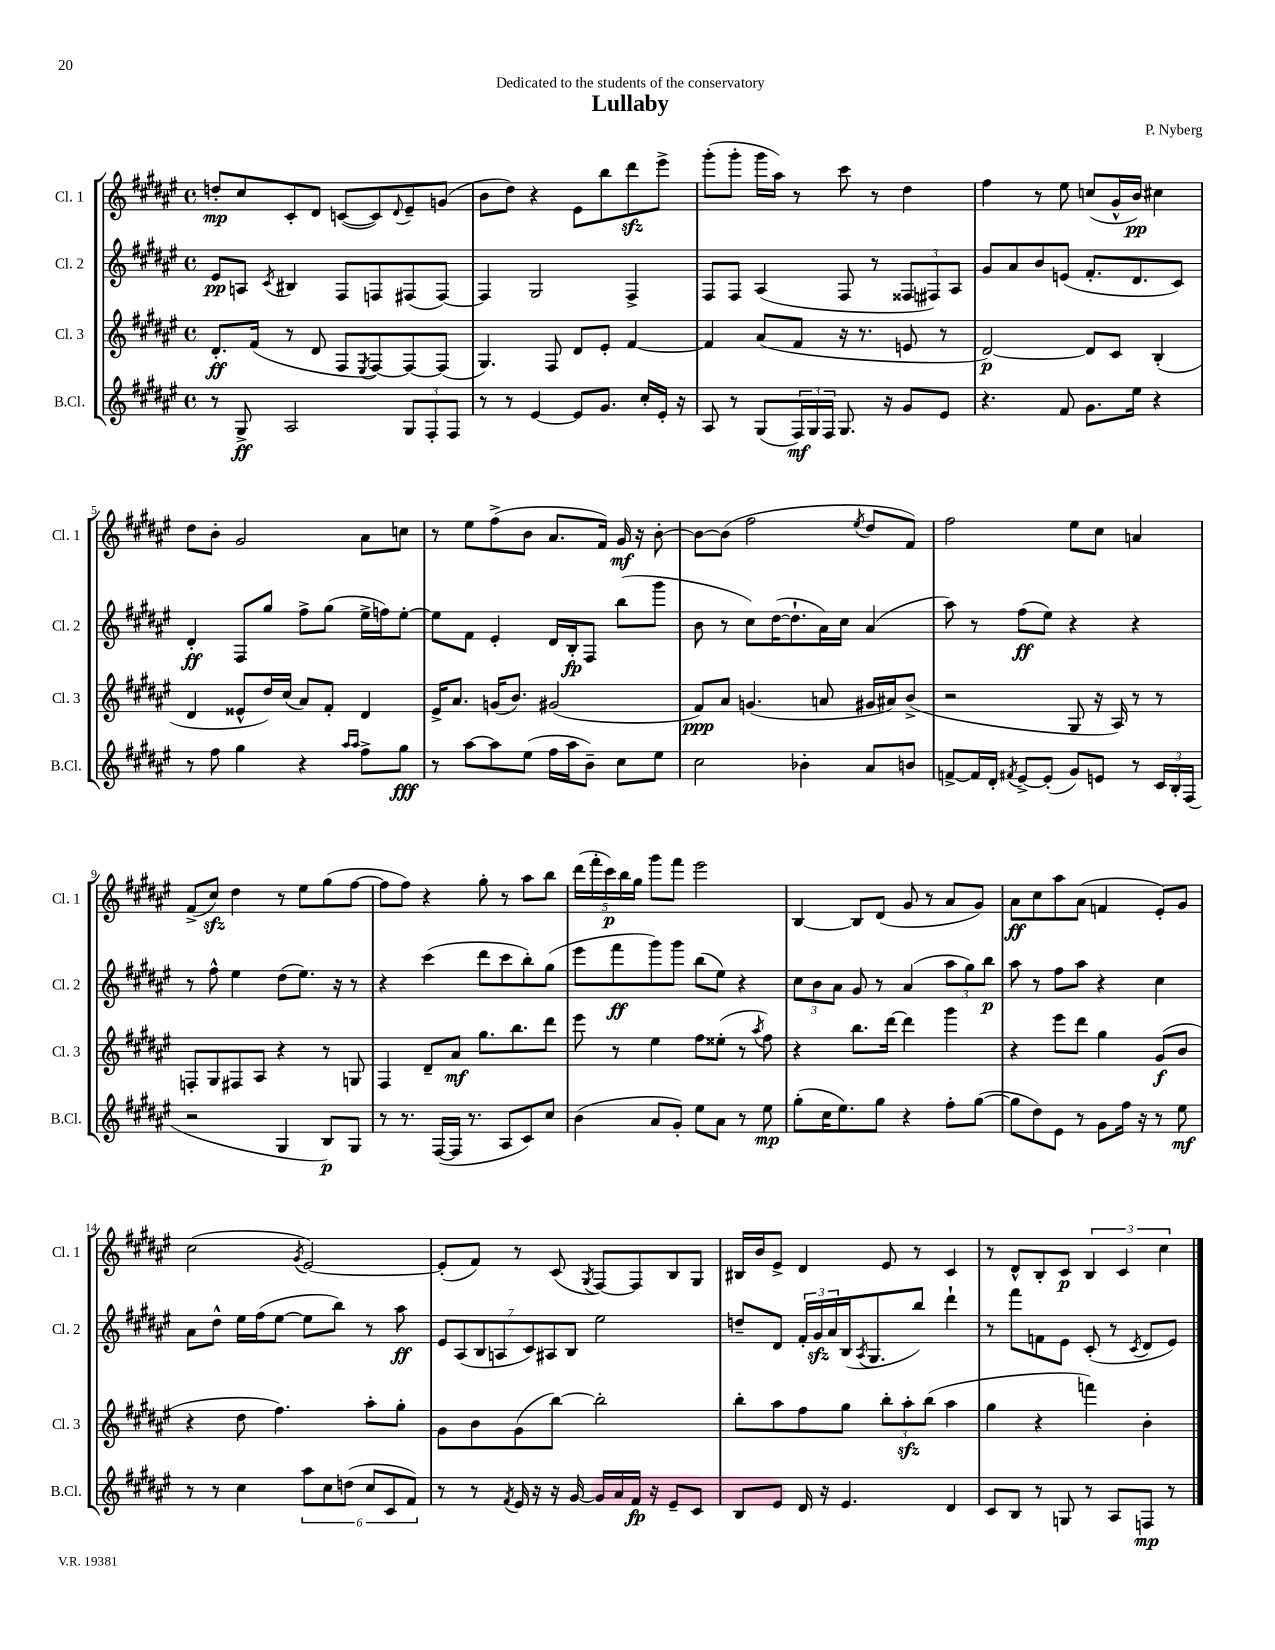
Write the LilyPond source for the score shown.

\header { title = "Lullaby" composer = "P. Nyberg" dedication = "Dedicated to the students of the conservatory" }
<<
\new StaffGroup <<
\new Staff = "s0" \with { instrumentName = "Cl. 1" shortInstrumentName = "Cl. 1" } {
    \clef treble \key fis \major \defaultTimeSignature \time 4/4
    d''8-.\mp cis''8 cis'8-. dis'8 c'8~( c'8) \appoggiatura { dis'8 } eis'8-- g'8( |
    b'8 dis''8) r4 eis'8 b''8 dis'''8\sfz eis'''8-> |
    gis'''8-.( gis'''8-. gis'''16 ais''16) r8 cis'''8 r8 dis''4 |
    fis''4 r8 eis''8 c''8( gis'16-^ b'16\pp) cis''4 |
    dis''8 b'8-. gis'2 ais'8 c''8 |
    r8 eis''8 fis''8->( b'8 ais'8. fis'16) gis'16\mf r16 b'8~-. |
    b'8~ b'8( fis''2 \acciaccatura { eis''8 } dis''8 fis'8) |
    fis''2 eis''8 cis''8 a'4 |
    fis'8->( cis''8\sfz) dis''4 r8 eis''8 gis''8( fis''8~ |
    fis''8 fis''8) r4 gis''8-. r8 ais''8 b''8 |
    \tuplet 5/4 { dis'''16( fis'''16-. cis'''16\p) b''16 gis''16 } gis'''8 fis'''8 eis'''2 |
    b4~ b8 dis'8( gis'8 r8 ais'8 gis'8) |
    ais'8\ff cis''8 ais''8 ais'8( f'4 eis'8-.) gis'8 |
    cis''2( \acciaccatura { gis'8 } eis'2~) |
    eis'8-.( fis'8) r8 cis'8( \acciaccatura { gis8 } fis8~) fis8 b8 gis8 |
    bis16 b'16 eis'8-> dis'4 eis'8 r8 cis'4 |
    r8 dis'8-^ b8-. cis'8\p \tuplet 3/2 { b4 cis'4 cis''4 } \bar "|." |
}
\new Staff = "s1" \with { instrumentName = "Cl. 2" shortInstrumentName = "Cl. 2" } {
    \clef treble \key fis \major \defaultTimeSignature \time 4/4
    eis'8\pp a8 \acciaccatura { cis'8 } bis4 fis8 f8 fis8( fis8~) |
    fis4 gis2 fis4-> |
    fis8 fis8 ais4( fis8 r8 \tuplet 3/2 { fisis8 fis8) ais8 } |
    gis'8 ais'8 b'8 e'8( fis'8.-. dis'8. cis'8) |
    dis'4-.\ff fis8 gis''8 fis''8-> gis''8( eis''16-> f''16) eis''8~-. |
    eis''8 fis'8 eis'4-. dis'16 b16-.\fp fis8 b''8( gis'''8 |
    b'8 r8 cis''8) dis''16~( dis''8.-! ais'16) cis''16 ais'4( |
    ais''8) r8 fis''8\ff( eis''8) r4 r4 |
    r8 fis''8-^ eis''4 dis''8( eis''8.) r16 r8 |
    r4 cis'''4( dis'''8 cis'''8 b''8-.) gis''8( |
    eis'''8 fis'''8\ff gis'''8) gis'''8 b''8( eis''8) r4 |
    \tuplet 3/2 { cis''8 b'8 ais'8 } gis'8 r8 ais'4( \tuplet 3/2 { ais''8 gis''8) b''8\p } |
    ais''8 r8 fis''8 ais''8 r4 cis''4 |
    ais'8 dis''8-^ eis''16 fis''16( eis''8~ eis''8 b''8) r8 ais''8\ff |
    \tuplet 7/4 { eis'8 ais8( b8 a8 cis'8) ais8 b8 } eis''2 |
    d''8-- dis'8 \tuplet 3/2 { fis'16-. gis'16\sfz ais'16 } b16( \acciaccatura { ais8 } gis8. b''8) dis'''4-! |
    r8 fis'''8 f'8 eis'8 cis'8-.( r8 \acciaccatura { cis'8 } dis'8 eis'8) \bar "|." |
}
\new Staff = "s2" \with { instrumentName = "Cl. 3" shortInstrumentName = "Cl. 3" } {
    \clef treble \key fis \major \defaultTimeSignature \time 4/4
    dis'8.-.\ff fis'16( r8 dis'8 fis8 \acciaccatura { eis8 } fis8~) fis8~ fis8( |
    gis4.) fis8 dis'8 eis'8-. fis'4~ |
    fis'4 ais'8( fis'8 r16 r8. e'8 r8 |
    dis'2~\p) dis'8 cis'8 b4-.( |
    dis'4 eisis'8-^ dis''16) cis''16( ais'8) fis'8-. dis'4 |
    eis'16-> ais'8. g'16( b'8.) gis'2( |
    fis'8\ppp) ais'8 g'4.( a'8 gis'16 ais'16) b'8->( |
    r2 gis8 r16 ais16) r8 r8 |
    f8-. gis8 fis8 ais8 r4 r8 g8 |
    fis4 dis'8-- ais'8\mf gis''8. b''8. dis'''8 |
    eis'''8 r8 eis''4 fis''8 eisis''8-.( r8 \acciaccatura { ais''8 } fis''8) |
    r4 b''8. dis'''16~ dis'''4 gis'''4 |
    r4 eis'''8 dis'''8 gis''4 gis'8\f( b'8 |
    r4 dis''8 fis''4.) ais''8-. gis''8-. |
    gis'8 b'8 gis'8( b''8~) b''2-. |
    b''8-. ais''8 fis''8 gis''8 \tuplet 3/2 { b''8-. ais''8-.\sfz b''8( } ais''4 |
    gis''4 r4 f'''4) b'4-. \bar "|." |
}
\new Staff = "s3" \with { instrumentName = "B.Cl." shortInstrumentName = "B.Cl." } {
    \clef treble \key fis \major \defaultTimeSignature \time 4/4
    r8 gis8->\ff ais2 \tuplet 3/2 { gis8 fis8-. fis8 } |
    r8 r8 eis'4~ eis'8 gis'8. cis''16-. eis'16-. r16 |
    ais8 r8 gis8( \tuplet 3/2 { fis16\mf) gis16 fis16 } gis8. r16 gis'8 eis'8 |
    r4. fis'8 gis'8. eis''16 r4 |
    r8 fis''8 gis''4 r4 \grace { ais''16 ais''16 } fis''8-> gis''8\fff |
    r8 ais''8~ ais''8 eis''8( fis''16 ais''16 b'8--) cis''8 eis''8 |
    cis''2 bes'4-. ais'8 b'8 |
    f'8~-> f'16 dis'16-. \acciaccatura { fis'8 } eis'8~-> eis'8-.( gis'8) e'8 r8 \tuplet 3/2 { cis'16 b16-. fis16( } |
    r2 gis4 b8\p) gis8 |
    r8 r8. fis16~( fis16 r8. ais8 cis'8) cis''8 |
    b'4( ais'8 gis'8-.) eis''8 ais'8 r8 eis''8\mp |
    gis''8-.( cis''16 eis''8.) gis''8 r4 fis''8-. gis''8~( |
    gis''8 dis''8) eis'8 r8 gis'8 fis''16 r16 r8 eis''8\mf |
    r8 r8 cis''4 \tuplet 6/4 { ais''8 cis''8 d''8( cis''8 cis'8 fis'8) } |
    r8 r8 \acciaccatura { fis'8 } eis'16 r16 r16 gis'16~ gis'16 ais'16 fis'16\fp r16 eis'8-- cis'8 |
    b8 eis'8 dis'16 r16 eis'4. dis'4 |
    cis'8 b8 r8 g8 r8 ais8 f8\mp r8 \bar "|." |
}
>>
>>
